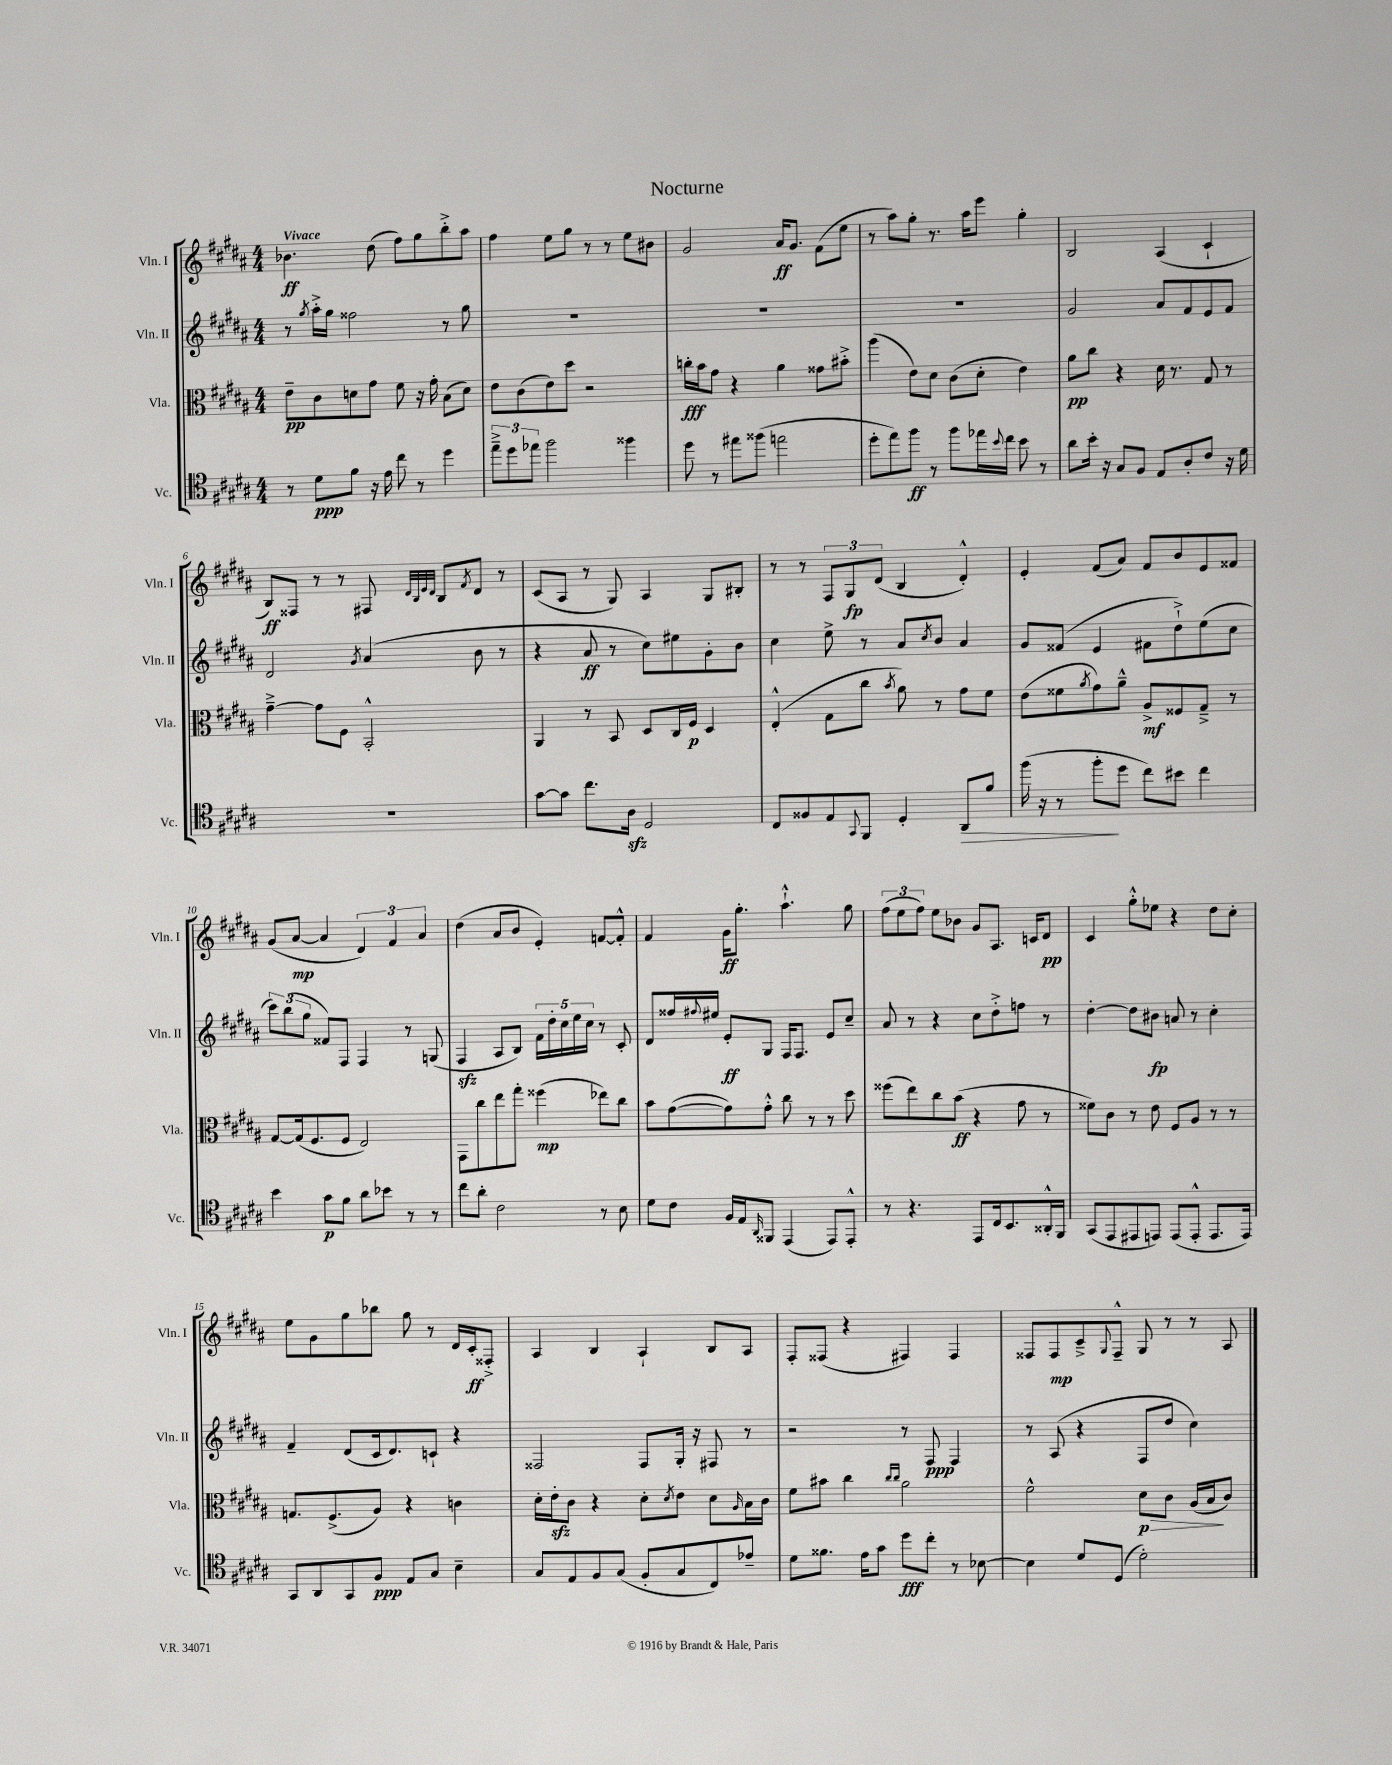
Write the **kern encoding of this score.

**kern	**dynam	**kern	**dynam	**kern	**dynam	**kern	**dynam
*part4	*part4	*part3	*part3	*part2	*part2	*part1	*part1
*staff4	*staff4	*staff3	*staff3	*staff2	*staff2	*staff1	*staff1
*I"Vc.	*	*I"Vla.	*	*I"Vln. II	*	*I"Vln. I	*
*I'Vc.	*	*I'Vla.	*	*I'Vln. II	*	*I'Vln. I	*
*clefC4	*	*clefC3	*	*clefG2	*	*clefG2	*
*k[f#c#g#d#a#]	*	*k[f#c#g#d#a#]	*	*k[f#c#g#d#a#]	*	*k[f#c#g#d#a#]	*
*M4/4	*	*M4/4	*	*M4/4	*	*M4/4	*
=1	=1	=1	=1	=1	=1	=1	=1
!	!	!	!	!	!	!LO:TX:a:B:t=Vivace	!
8r	.	8e~\L	pp	8r	.	4.b-X\	ff
.	.	.	.	8qgg#/	.	.	.
8d#\L	ppp	8c#\	.	16aa#'^\LL	.	.	.
.	.	.	.	16gg#\JJ	.	.	.
8f#\J	.	8dn\	.	2ff##X\	.	.	.
16r	.	8g#\J	.	.	.	(8dd#\	.
16e\	.	.	.	.	.	.	.
8cc#\	.	8f#\	.	.	.	8ff#\L)	.
8r	.	16r	.	.	.	8gg#\	.
.	.	16g#'\	.	.	.	.	.
4dd#\	.	(8B\L	.	8r	.	8bb'^\	.
.	.	8d\J)	.	8gg#\	.	8aa#\J	.
=2	=2	=2	=2	=2	=2	=2	=2
12ee~^\L	.	8e\L	.	1r	.	4ff#\	.
12dd#\	.	.	.	.	.	.	.
.	.	(8c#\	.	.	.	.	.
12ee-X\J	.	.	.	.	.	.	.
2ff#\	.	8e\)	.	.	.	8ee\L	.
.	.	8dd#\J	.	.	.	8gg#\J	.
.	.	2r	.	.	.	8r	.
.	.	.	.	.	.	8r	.
4ff##X\	.	.	.	.	.	8ee\L	.
.	.	.	.	.	.	8b#X\J	.
=3	=3	=3	=3	=3	=3	=3	=3
8dd#\	.	16ccn'\LL	fff	1r	.	2g#/	.
.	.	16b\J	.	.	.	.	.
8r	.	8g#\J	.	.	.	.	.
8ee#X\L	.	4r	.	.	.	.	.
(8ff##X\J	.	.	.	.	.	.	.
2een\	.	4a#\	.	.	.	16a#/KL	ff
.	.	.	.	.	.	8.g#/J	.
.	.	8g##X\L	.	.	.	(8f#\L	.
.	.	8b#X'^\J	.	.	.	8ee\J	.
=4	=4	=4	=4	=4	=4	=4	=4
8dd#'\L	.	(4aa#\	.	1r	.	8r	.
8ee\)	.	.	.	.	.	8aa#\L)	.
8ff#\J	ff	8e\L)	.	.	.	8gg#'\J	.
8r	.	8d#\J	.	.	.	8.r	.
8ff#\L	.	(8c#\L	.	.	.	.	.
.	.	.	.	.	.	16aa#\KL	.
16ee-X\L	.	8d#'\J	.	.	.	8eee\J	.
8qqb/	.	.	.	.	.	.	.
16cc#\JJ	.	.	.	.	.	.	.
8b\	.	4e\)	.	.	.	4gg#'\	.
8r	.	.	.	.	.	.	.
=5	=5	=5	=5	=5	=5	=5	=5
8a#\L	.	8a#\L	pp	2g#/	.	2B/	.
16b'\Jk	.	8cc#\J	.	.	.	.	.
16r	.	.	.	.	.	.	.
8G#/L	.	4r	.	.	.	.	.
8F#/J	.	.	.	.	.	.	.
8E/L	.	16d#\	.	8a#/L	.	(4A#/	.
.	.	8.r	.	.	.	.	.
8A#'/	.	.	.	8f#/	.	.	.
8c#/J	.	8G#/	.	8e/	.	4c#`/	.
16r	.	8r	.	8f#/J	.	.	.
16d#\	.	.	.	.	.	.	.
!!LO:LB:g=z
=6	=6	=6	=6	=6	=6	=6	=6
1r	.	[4g#~^\	.	2d#/	.	8B/L)	ff
.	.	.	.	.	.	8F##X/J	.
.	.	8g#\L]	.	.	.	8r	.
.	.	8F#\J	.	.	.	8r	.
.	.	.	.	8qg#/	.	.	.
.	.	2BB'^^/	.	(4a#/	.	8F#X/	.
.	.	.	.	.	.	32qqd#/LLL	.
.	.	.	.	.	.	32qqB/	.
.	.	.	.	.	.	32qqe/	.
.	.	.	.	.	.	32qqd#/JJJ	.
.	.	.	.	.	.	8B/L	.
.	.	.	.	.	.	8qf#/	.
.	.	.	.	8b\	.	8d#/J	.
.	.	.	.	8r	.	8r	.
=7	=7	=7	=7	=7	=7	=7	=7
[8g#\L	.	4AA#/	.	4r	.	(8c#/L	.
8g#\J]	.	.	.	.	.	8A#/J	.
8.cc#\L	.	8r	.	8a#/	ff	8r	.
.	.	8BB/	.	8r	.	8G#/)	.
16A#zz\Jk	.	.	.	.	.	.	.
2D#/	.	8D#/L	.	8cc#\L)	.	4A#/	.
.	.	16C#/L	.	8ee#X\	.	.	.
.	.	16F#/JJ	p	.	.	.	.
.	.	4D#/	.	8g#'\	.	8G#/L	.
.	.	.	.	8b\J	.	8B#X'/J	.
=8	=8	=8	=8	=8	=8	=8	=8
8C#/L	.	(4E'^^/	.	4cc#\	.	8r	.
8F##X/	.	.	.	.	.	8r	.
8E/	.	8G#\L	.	8ee^\	.	12F#/L	.
.	.	.	.	.	.	12G#/	fp
8qqGG#/	.	.	.	.	.	.	.
8FF#/J	.	8cc#\J	.	8r	.	.	.
.	.	.	.	.	.	(12d#/J	.
.	.	8qb/	.	.	.	.	.
4D#'/	.	8a#\)	.	8a#/L	.	4B/	.
.	.	.	.	8qcc#/	.	.	.
.	.	8r	.	8b/J	.	.	.
!	!LO:HP:b	!	!	!	!	!	!
8AA#/L	>	8g#\L	.	4a#/	.	4d#'^^/)	.
8f#/J	.	8f#\J	.	.	.	.	.
=9	=9	=9	=9	=9	=9	=9	=9
(16ff#\	.	(8e\L	.	8g#/L	.	4e'/	.
16r	.	.	.	.	.	.	.
8r	.	8f##X\	.	(8f##X/J	.	.	.
.	.	8qa#/	.	.	.	.	.
8ff#'\L	.	8g#\)	.	4e/	.	(8f#/L	.
8dd#\J	]	8a#~^^\J	.	.	.	8a#/J)	.
8cc#\L)	.	8A#^/L	mf	8f#X\L	.	8f#/L	.
8b#X\J	.	8F##X/	.	8dd#`^\)	.	8b/	.
4cc#\	.	8G#~^/J	.	(8ee\	.	8e/	.
.	.	8r	.	8cc#\J	.	8f##X/J	.
!!LO:LB:g=z
=10	=10	=10	=10	=10	=10	=10	=10
4b\	.	[8G#/L	.	12ccc#\L)	.	(8g#/L	.
.	.	.	.	(12bb\	.	.	.
.	.	(16G#/k]	.	.	.	[8a#/J	mp
.	.	.	.	12gg#\J	.	.	.
.	.	8.F#/	.	.	.	.	.
8g#\L	p	.	.	8f##X/L)	.	4a#/]	.
8f#\J	.	8F#/J	.	8F#/J	.	.	.
8a#\L	.	2E/)	.	4F#/	.	6d#/)	.
8b-X\J	.	.	.	.	.	.	.
.	.	.	.	.	.	6f#/	.
8r	.	.	.	8r	.	.	.
.	.	.	.	.	.	6a#/	.
8r	.	.	.	(8Gn/	.	.	.
=11	=11	=11	=11	=11	=11	=11	=11
8cc#\L	.	8GG#\L	.	4F#zz/	.	(4dd#\	.
8a#'\J	.	8cc#\	.	.	.	.	.
2c#\	.	8ee\	.	8A#/L	.	8a#/L	.
.	.	8gg#'\J	.	8B/J)	.	8b/J	.
.	.	(4ff##X\	mp	20f#\LL	.	4e'/)	.
.	.	.	.	20dd#'\	.	.	.
.	.	.	.	20cc#\	.	.	.
.	.	.	.	20ee\	.	.	.
.	.	.	.	20cc#\JJ	.	.	.
8r	.	8ee-X\L)	.	8r	.	[8fn/L	.
8B\	.	8cc#\J	.	8c#'/	.	8f'^^/J]	.
=12	=12	=12	=12	=12	=12	=12	=12
8d#\L	.	8b\L	.	8d#/L	.	4f#/	.
8c#\J	.	([8g#\	.	16ff##X/L	.	.	.
.	.	.	.	8qqff#X/	.	.	.
.	.	.	.	16ee#X/JJ	.	.	.
16F#/LL	.	8g#\])	.	8e'/L	ff	16g#\KL	ff
16E/J	.	.	.	.	.	8.gg#'\J	.
16qqAA#/	.	.	.	.	.	.	.
8FF##X/J	.	8g#'^^\J	.	8G#/J	.	.	.
(4EE/	.	8cc#\	.	16F#/KL	.	4.aa#`^^\	.
.	.	.	.	8.F#/J	.	.	.
.	.	8r	.	.	.	.	.
8EE/L)	.	8r	.	8e/L	.	.	.
8EE'^^/J	.	8dd#\	.	8cc#~/J	.	8gg#\	.
=13	=13	=13	=13	=13	=13	=13	=13
8r	.	(8ff##X\L	.	8a#/	.	(12ff#\L	.
.	.	.	.	.	.	12ee\	.
4.r	.	8ee\)	.	8r	.	.	.
.	.	.	.	.	.	12ff#\J)	.
.	.	8cc#\	.	4r	.	8ee\L	.
.	.	(8b\J	ff	.	.	8b-X\J	.
8EE/L	.	4r	.	8cc#\L	.	8g#/L	.
16C#/k	.	.	.	8dd#'^\	.	8.A#/J	.
8.BB/	.	.	.	.	.	.	.
.	.	8g#\	.	8ffn\J	.	.	.
.	.	.	.	.	.	16cn/KL	.
16AA##X'^^/L	.	8r	.	8r	.	8d#/J	pp
16FF#/JJ	.	.	.	.	.	.	.
=14	=14	=14	=14	=14	=14	=14	=14
(8GG#/L	.	8f##X\L)	.	[4dd#'\	.	4c#/	.
8EE/	.	8c#\J	.	.	.	.	.
8EE#X/	.	8r	.	8dd#\L]	.	8gg#'^^\L	.
8EEn/J)	.	8e\	.	8b#X\J	fp	8ee-X\J	.
(8EE/L	.	8F#/L	.	8an/	.	4r	.
8EE'^^/J	.	8A#/J	.	8r	.	.	.
8.EE/L	.	8r	.	4cc#'\	.	8dd#\L	.
.	.	8r	.	.	.	8cc#'\J	.
16EE/Jk)	.	.	.	.	.	.	.
!!LO:LB:g=z
=15	=15	=15	=15	=15	=15	=15	=15
8GG#/L	.	8.Gn/L	.	4f#~/	.	8ee\L	.
8AA#/	.	.	.	.	.	8g#\	.
.	.	(8.F#^/	.	.	.	.	.
8GG#/	.	.	.	(8d#/L	.	8gg#\	.
8F#/J	ppp	8A#/J)	.	16c#/k	.	8bb-X\J	.
.	.	.	.	8.d#/)	.	.	.
8E/L	.	4r	.	.	.	8gg#\	.
8G#/J	.	.	.	8cn`/J	.	8r	.
4B~\	.	4cn\	.	4r	.	16d#/LL	.
.	.	.	.	.	.	16c#'/J	ff
.	.	.	.	.	.	8F##X'^/J	.
=16	=16	=16	=16	=16	=16	=16	=16
8G#/L	.	16d#'\LL	.	2F##X/	.	4A#/	.
.	.	16ezz'\J	.	.	.	.	.
8E/	.	8c#\J	.	.	.	.	.
8F#/	.	4r	.	.	.	4B/	.
(8G#/J	.	.	.	.	.	.	.
8F#'/L	.	8d#'\L	.	8F##/L	.	4A#`/	.
.	.	8qd#/	.	.	.	.	.
8G#/	.	8e\J	.	16G#'/Jk	.	.	.
.	.	.	.	16r	.	.	.
8C#/)	.	8d#\L	.	8F#X/	.	8B/L	.
.	.	16qqA#/	.	.	.	.	.
8e-X~/J	.	16B\L	.	8r	.	8A#/J	.
.	.	16c#\JJ	.	.	.	.	.
=17	=17	=17	=17	=17	=17	=17	=17
8d#\L	.	8f#\L	.	2r	.	8F#'/L	.
8.f##X\J	.	8b#X\J	.	.	.	(8F##X/J	.
.	.	4cc#\	.	.	.	4r	.
16e\KL	.	.	.	.	.	.	.
8g#\J	.	.	.	.	.	.	.
.	.	16qqcc#/LL	.	.	.	.	.
.	.	16qqcc#/JJ	.	.	.	.	.
8dd#\L	fff	2a#\	.	8r	.	4F#X/)	.
8cc#'\J	.	.	.	8F#/	ppp	.	.
8r	.	.	.	4F#/	.	4F#/	.
[8B-X\	.	.	.	.	.	.	.
=18	=18	=18	=18	=18	=18	=18	=18
4B-\]	.	2f#^^\	.	8r	.	8F##X/L	.
.	.	.	.	(8A#/	.	8F##/	mp
8d#/L	.	.	.	4r	.	8c#~^/	.
.	.	.	.	.	.	8qqG#/	.
(8D#/J	.	.	.	.	.	8F##~^^/J	.
!	!	!	!LO:HP:b	!	!	!	!
2d#'\)	.	8d#\L	> p	8F#/L	.	8G#/	.
.	.	8c#\J	.	8dd#/J	.	8r	.
.	.	(16A#/LL	.	4cc#\)	.	8r	.
.	.	16B/J	.	.	.	.	.
.	.	8c#/J)	]	.	.	8A#/	.
==	==	==	==	==	==	==	==
*-	*-	*-	*-	*-	*-	*-	*-
